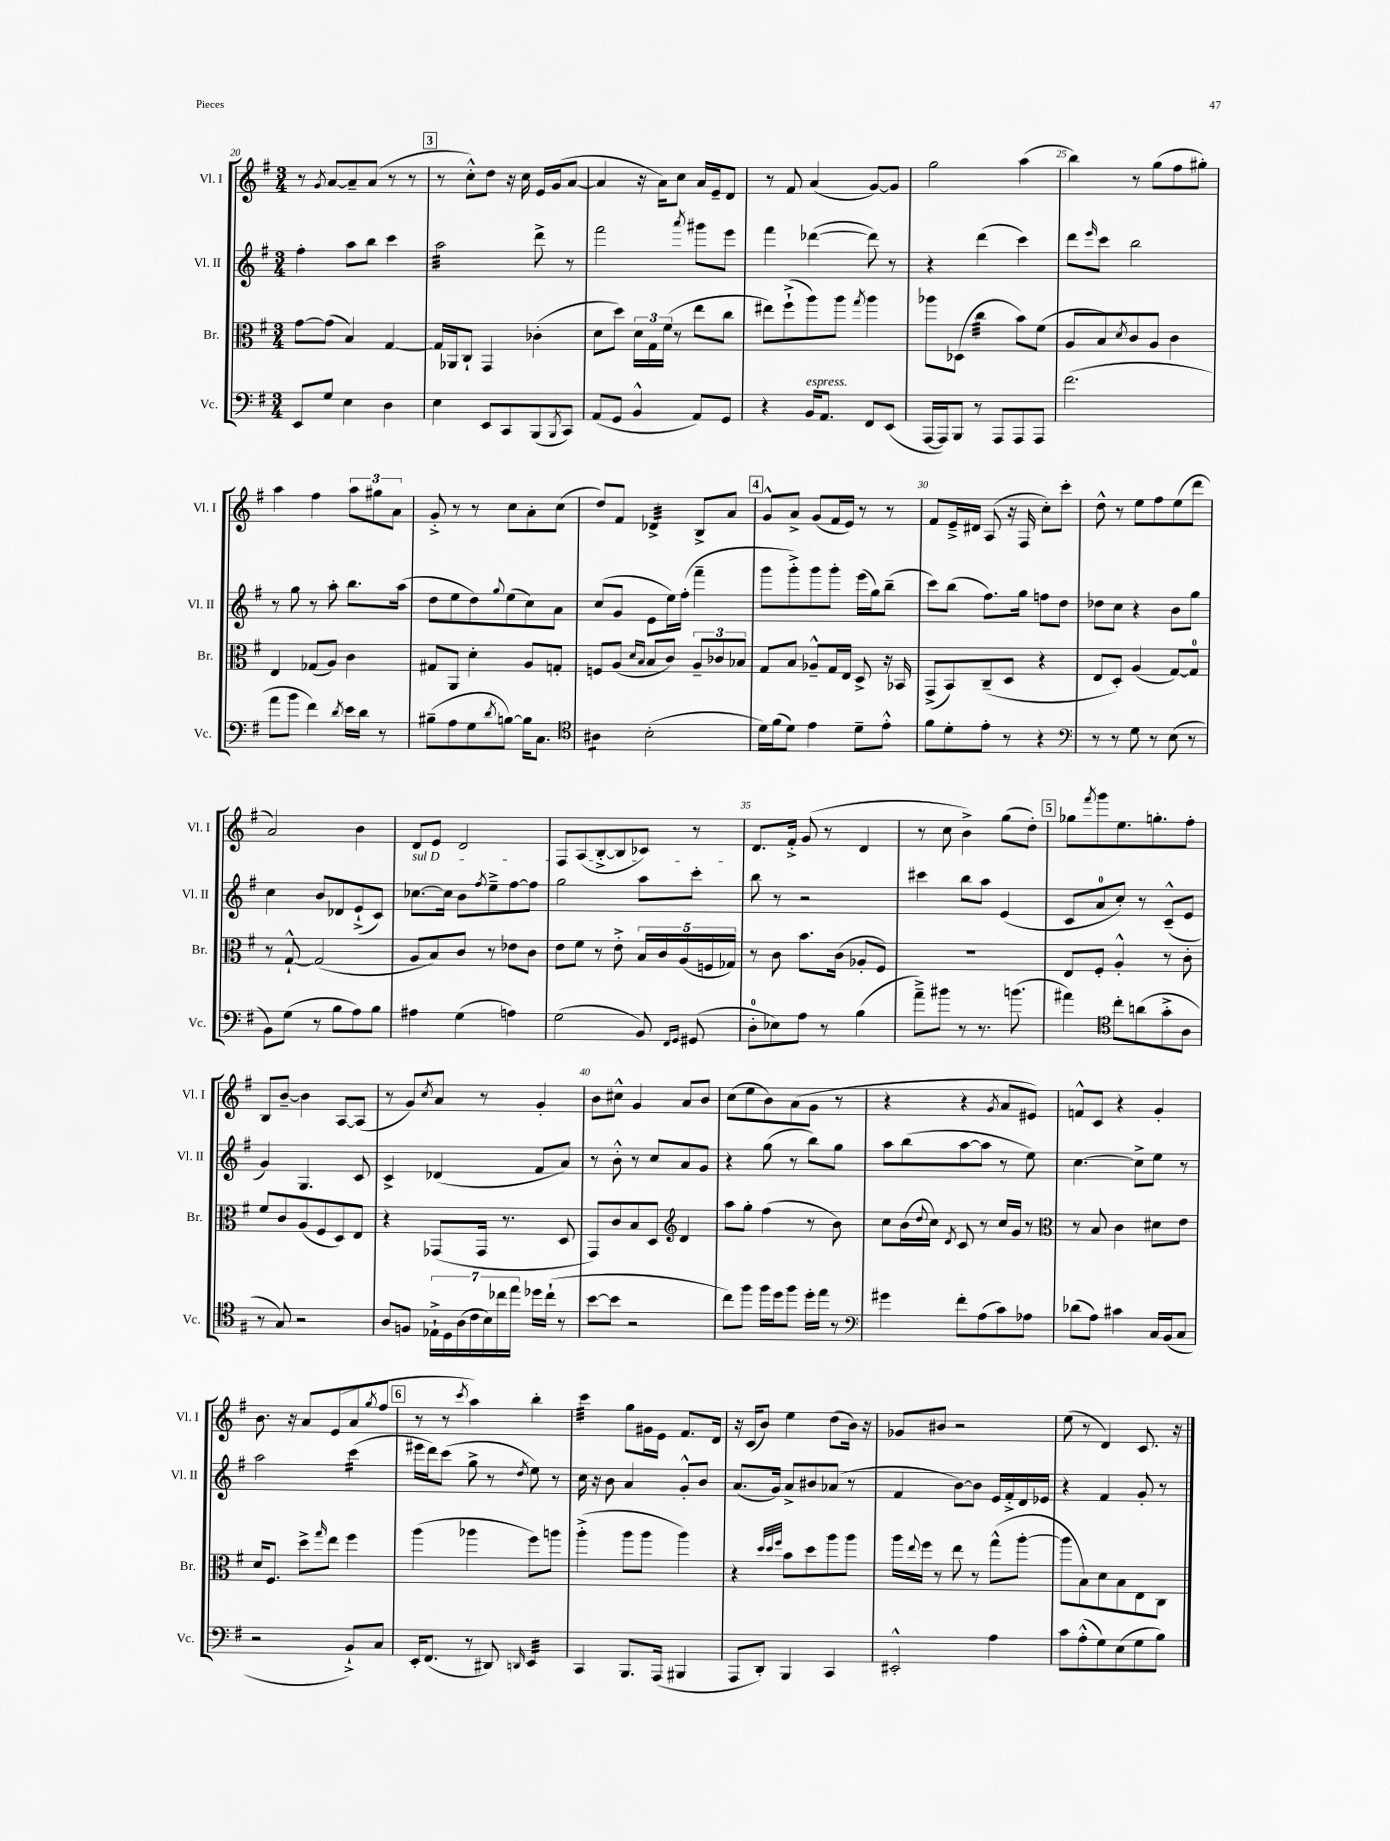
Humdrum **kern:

**kern	**kern	**kern	**kern
*staff4	*staff3	*staff2	*staff1
*clefF4	*clefC3	*clefG2	*clefG2
*k[f#]	*k[f#]	*k[f#]	*k[f#]
*M3/4	*M3/4	*M3/4	*M3/4
8EE	[8g	4ff#'	8r
.	.	.	8qg
8G	(8g]	.	[8a
4E	4B)	8aa	8a~]
.	.	8bb	(8a
4D	[4G	4ccc	8r
.	.	.	8r
=	=	=	=
4E	16G]	2aa	8r
.	16AA-	.	.
.	8C`	.	8cc'^^)
8EE	4GG	.	8dd
8CC	.	.	16r
.	.	.	16cc
(8BBB	(4c-'	8ddd^	16e
.	.	.	(16g
8qBBB	.	.	.
8CC)	.	8r	[8a
=	=	=	=
(8AA	8d	2fff#	4a]
8GG	8dd)	.	.
4BB^^	24d	.	16r
.	24G	.	.
.	.	.	16a)
.	(24f#	.	.
.	8r	.	8cc
.	.	8qaaa	.
8AA)	8ee	8ggg#	16a
.	.	.	16e~
8GG	8cc	8eee	8d
=	=	=	=
4r	8ee#)	4fff#	8r
.	(8ff#`^	.	8f#
16BB	8aa)	([4ddd-	(4a
8.AA	.	.	.
.	8aa	.	.
.	8qgg	.	.
8FF#	4aa	8ddd-])	[8g)
(8EE	.	8r	8g]
=	=	=	=
[16AAA	8aa-	4r	2gg
16AAA])	.	.	.
8BBB	(8D-	.	.
8r	4cc	(4ddd	.
8AAA	.	.	.
8AAA	8b)	4ccc)	(4aa
8AAA	(8f#	.	.
=	=	=	=
(2.f#	8A	8ddd	4bb)
.	.	16qqeee	.
.	8B)	8ccc	.
.	8qd	.	.
.	8c	2bb	8r
.	8A	.	(8gg
.	4c	.	8ff#
.	.	.	8gg#')
=	=	=	=
8a	4E	8r	4aa
8b	.	8gg	.
4f#)	(8G-	8r	4ff#
.	8A)	8aa'	.
8qd	.	.	.
16e	4c	8.bb	12aa
16d	.	.	.
.	.	.	12gg#
8r	.	.	.
.	.	.	12a
.	.	(16aa	.
=	=	=	=
(8B#~	8G#	8dd	8g'^
8A	8AA	8ee	8r
8G	4d'	8dd)	8r
8qd	.	8qqgg	.
[8B)	.	(8ee	8cc
16B]	8A	8cc)	8a'
8.C	.	.	.
.	8G'	8a	(8cc
=	=	=	=
*clefC4	*	*	*
4A#	8F	(8cc	8dd)
.	(8A	8g	8f#
.	16qqd	.	.
.	16qqB	.	.
(2B'	8B	8e	4d-^
.	8c)	16ee)	.
.	.	(16ff#'	.
.	12A~	4fff#~	8B^
.	12c-	.	.
.	.	.	8a
.	12B-	.	.
=	=	=	=
16d)	8G	8ggg	8g^^
(16f#	.	.	.
8d)	8B	8ggg'^)	8a^
4e	8A-~^^	8ggg	(8g
.	16G	8ggg'	16f#
.	16E	.	16e)
8d~	8D^	(16eee	8r
.	.	16gg)	.
8e'^^	16r	(8bb~	8r
.	16BB-	.	.
=	=	=	=
8f#	(8GG^	8ccc)	8f#
8d'	8BB)	(8bb	16e~^
.	.	.	16d#
8e'	(8C~	8.ff#)	(8A
8r	8D	.	16r
.	.	16gg	16F#
4r	4r	8ff	8cc')
.	.	8dd	8ccc'
=	=	=	=
*clefF4	*	*	*
8r	8E	8dd-	8dd^^
8r	8D')	8cc	8r
8G	(4A	4r	8ee
8r	.	.	8ff#
(8E	[8G)	8b	(8ee
8r	8G]	8gg	8ddd
=	=	=	=
8BB)	8r	4cc	2a)
(8G	[8G`^^	.	.
8r	(2G]	8b	.
8B	.	8d-	.
8A)	.	(8e`^	4b
8B	.	8c)	.
=	=	=	=
4A#	8A	[8.cc-	8d
.	8B)	.	8e
.	.	16cc-]	.
(4G	8c	8b	2d
.	.	8qff#	.
.	8r	8ee~^	.
4A)	8e-	[8ff#	.
.	8c	8ff#]	.
=	=	=	=
(2G	8e	2gg	8F#
.	8f#	.	(8A
.	8r	.	[8B'^
.	8e'^	.	8B]
8BB)	20B	8aa	8c-)
.	20c	.	.
.	(20A	.	.
16qqFF#	.	.	.
16qqGG	.	.	.
(8GG#	.	8ccc'	8r
.	20F	.	.
.	20G-)	.	.
=	=	=	=
8D'	8r	8bb	8.d
8E-)	8c	8r	.
.	.	.	16f#'^
8A	8.b	2r	(8g
8r	.	.	8r
.	(16c	.	.
(4B	8A-'	.	4d
.	8F#)	.	.
=	=	=	=
8a~^)	2.r	4ccc#	8r
8b#	.	.	8cc
8r	.	8bb	4b^)
8.r	.	8aa	.
.	.	(4e	(8gg
(8.b	.	.	.
.	.	.	8dd')
=	=	=	=
4a#)	8E	8c	8gg-
.	.	.	8qfff#
.	8F#'	8a	8ggg
*clefC4	*	*	*
8cc'	4A'^^	8cc')	8.ee
(8a	.	8r	.
.	.	.	8.gg'
8g'^	8r	(8c~^^	.
8A	8c'	8e	8ff#'
=	=	=	=
8r	8f#	4g)	8B
8G)	8c	.	[8b~
2r	(8A	4.G	4b]
.	8F#	.	.
.	8D)	.	[8A
.	8E	8c	(8A]
=	=	=	=
8A	4r	4c^	8r
8F	.	.	8g)
.	.	.	8qcc
28E-`^	(8GG-	(4d-	8a
28D	.	.	.
(28A	.	.	.
28c	.	.	.
.	16GG-	.	8r
28B)	.	.	.
28cc-	.	.	.
.	8.r	.	.
28ee	.	.	.
16dd-	.	8f#	4g'
(16cc-`	.	.	.
8r	8D	8a)	.
=	=	=	=
[8b	8GG)	8r	8b
8b]	8c	8b'^^	8cc#^^
2r	8B	8r	4g
.	8D	8cc	.
*	*clefG2	*	*
.	4d	8a	8a
.	.	8g	8b
=	=	=	=
8cc)	8aa	4r	(8cc
8ff#	8gg'	.	8ee
16ff#	(4ff#	(8gg	8b)
16dd	.	.	.
8ff#	.	8r	(8a
16dd'	8r	8bb)	8g
16ee	.	.	.
8r	8b)	8gg	8r
=	=	=	=
*clefF4	*	*	*
4g#	8cc	8aa	4r
.	(16b	(8bb	.
.	8qqdd	.	.
.	16cc)	.	.
.	8qd	.	.
8f#'	8c	[8aa	4r
(8A	8r	8aa]	.
.	.	.	8qg
8c)	16cc	8r	8a
.	16g	.	.
8A-	8r	8ee)	8e#)
=	=	=	=
*	*clefC3	*	*
(8d-	8r	[4.cc	8f^^
8A)	8B	.	8c
4c#	4c	.	4r
.	.	8cc^]	.
16C	8d#	8ee	4g'
(16BB	.	.	.
8C	8e	8r	.
=	=	=	=
2r	16d	2aa	8.b
.	8.F#	.	.
.	.	.	16r
.	8dd^	.	8a
.	16qqgg	.	.
.	8ee	.	(8e
8BB`^)	4ff#	(4ccc	8a
.	.	.	8qgg
8C	.	.	8ff#
=	=	=	=
16EE'	(4aa	16eee#	8r
(8.FF#	.	16ddd)	.
.	.	(8ccc	8r
.	.	.	8qccc
8r	4aa-	8gg^	4aa)
8DD#)	.	8r	.
16qqDD	.	8qdd	.
4EE	8ff#)	8ee)	4bb'
.	8aa	8r	.
=	=	=	=
4CC	(4aa'^	16cc	4ccc
.	.	16r	.
.	.	8b	.
8.BBB	8aa	4a	8gg
.	8aa	.	16g#
(16AAA	.	.	16e
4BBB#	4aa)	8g'^^	8.f#
.	.	8b	.
.	.	.	16d
=	=	=	=
8AAA	4r	(8.a	16r
.	.	.	(16c
8DD')	.	.	8b)
.	.	16g)	.
.	32qqdd	.	.
.	32qqdd	.	.
.	32qqff#	.	.
4BBB	8b	8a^	4ee
.	8dd	8b#	.
4CC	8aa	(8a-	(8dd
.	8aa	8r	16b)
.	.	.	16r
=	=	=	=
2EE#'^^	16aa	4f#	8g-
.	8qqee	.	.
.	16ff#	.	.
.	8r	.	8b#
.	8ee	[8b)	2r
.	8r	8b]	.
4A	(8gg^^	16e	.
.	.	16f#'^	.
.	[8aa'	16d	.
.	.	16e-	.
=	=	=	=
8c	8aa]	4r	(8ee
(8A'^^	8B)	.	8r
8G)	8d	4f#	4d)
(8E	8B	.	.
8G	8E	8g'	8.c
8B)	8C	8r	.
.	.	.	16r
==	==	==	==
*-	*-	*-	*-
